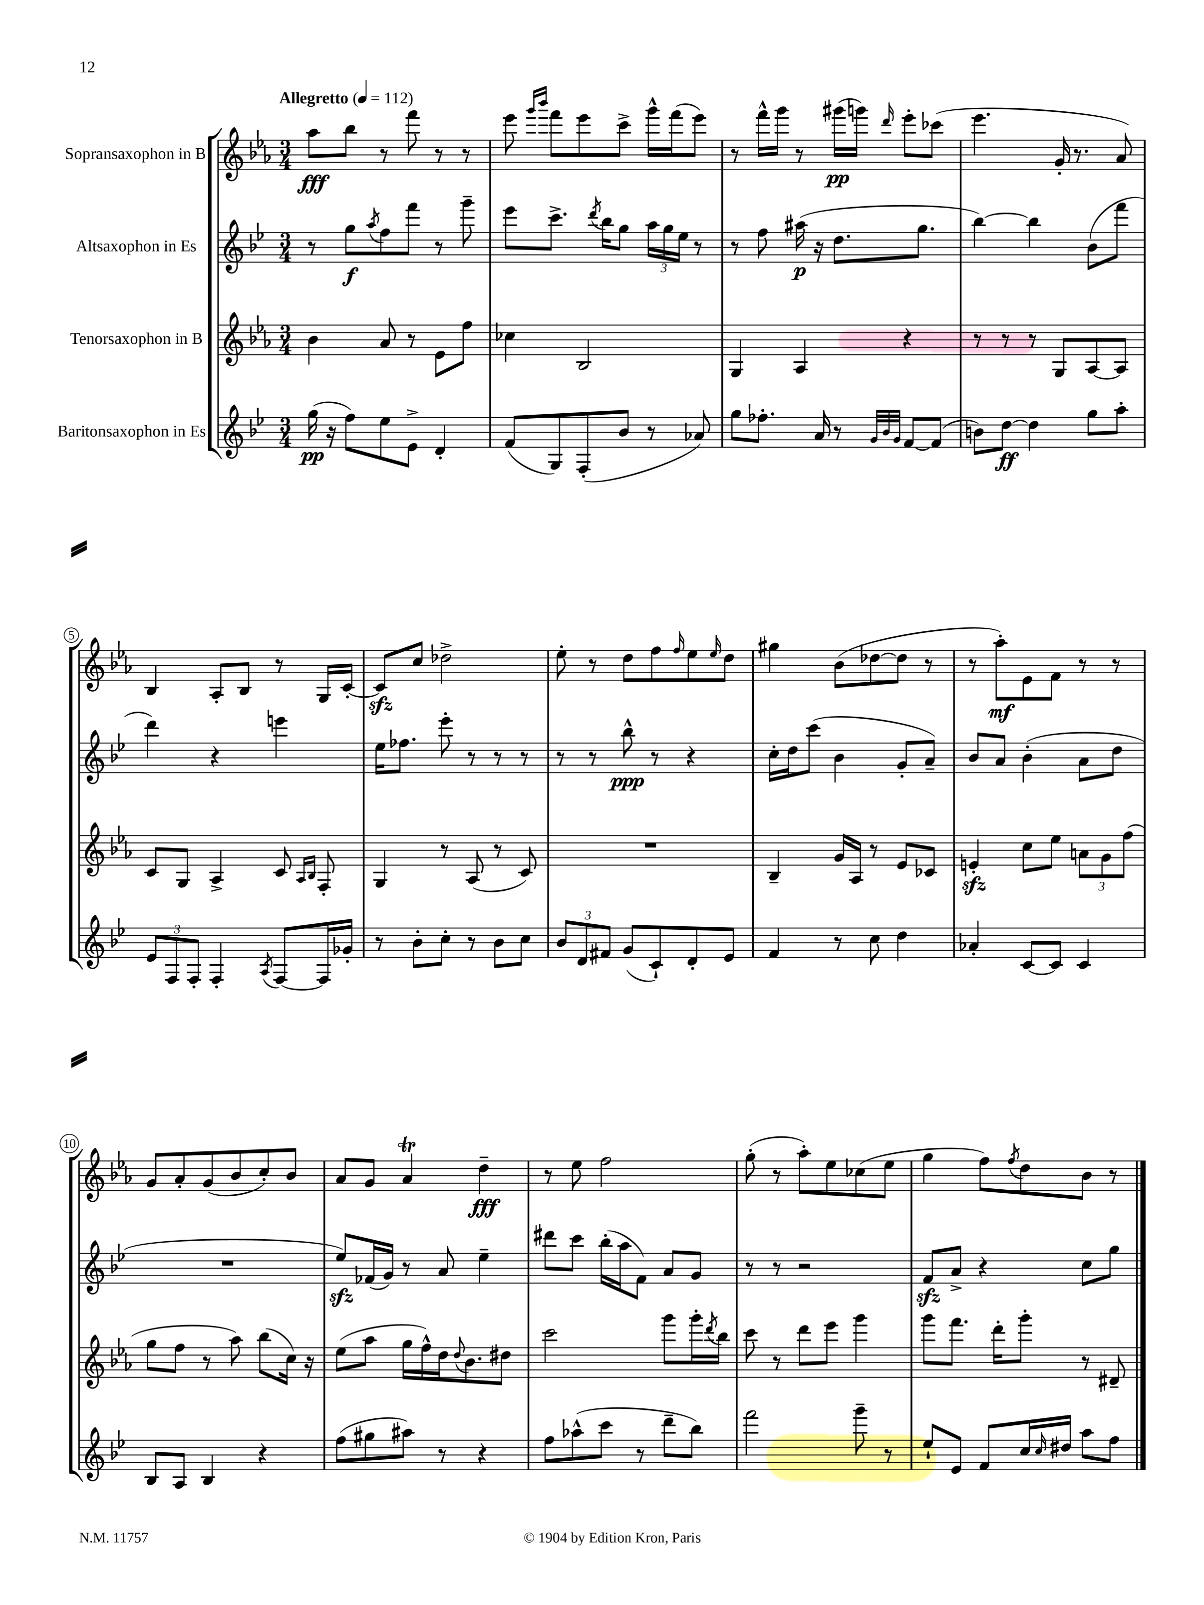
<<
\new StaffGroup <<
\new Staff = "s0" \with { instrumentName = "Sopransaxophon in B" } {
    \clef treble \key ees \major \numericTimeSignature \time 3/4 \tempo "Allegretto" 4 = 112
    aes''8\fff bes''8 r8 f'''8 r8 r8 |
    ees'''8 \grace { g'''16 bes'''16 } f'''8 ees'''8 c'''8-> g'''16-^ f'''16( ees'''8) |
    r8 f'''16-^ g'''16 r8 gis'''16\pp( g'''16) \grace { d'''16 } ees'''8-. ces'''8( |
    ees'''4. g'16-. r8. aes'8) |
    bes4 aes8-. bes8 r8 g16 c'16~-. |
    c'8\sfz c''8 des''2-> |
    ees''8-. r8 d''8 f''8 \grace { f''16 } ees''8 \grace { ees''16 } d''8 |
    gis''4 bes'8( des''8~ des''8 r8 |
    r8 aes''8-.\mf) ees'8 f'8 r8 r8 |
    g'8 aes'8-. g'8( bes'8 c''8-.) bes'8 |
    aes'8 g'8 aes'4\trill d''4--\fff |
    r8 ees''8 f''2 |
    g''8-.( r8 aes''8-.) ees''8 ces''8( ees''8 |
    g''4 f''8) \acciaccatura { f''8 } d''8 bes'8 r8 \bar "|." |
}
\new Staff = "s1" \with { instrumentName = "Altsaxophon in Es" } {
    \clef treble \key bes \major \numericTimeSignature \time 3/4
    r8 g''8\f \acciaccatura { a''8 } f''8 f'''8 r8 g'''8-- |
    ees'''8 c'''8.-> \acciaccatura { d'''8 } bes''16 g''8 \tuplet 3/2 { a''16 g''16 ees''16 } r8 |
    r8 f''8 ais''16\p( r16 d''8. g''8. |
    bes''4~) bes''4 bes'8( f'''8 |
    d'''4) r4 e'''4 |
    ees''16 fes''8. ees'''8-. r8 r8 r8 |
    r8 r8 bes''8-^\ppp r8 r4 |
    c''16-. d''16 c'''8( bes'4 g'8-. a'8--) |
    bes'8 a'8 bes'4-.( a'8 d''8 |
    R2. |
    ees''8\sfz) fes'16( g'16) r8 a'8 ees''4-- |
    dis'''8 c'''8 bes''16-.( a''16 f'8) a'8 g'8 |
    r8 r8 r2 |
    f'8\sfz a'8-> r4 c''8 g''8 \bar "|." |
}
\new Staff = "s2" \with { instrumentName = "Tenorsaxophon in B" } {
    \clef treble \key ees \major \numericTimeSignature \time 3/4
    bes'4 aes'8 r8 ees'8 f''8 |
    ces''4 bes2 |
    g4 aes4 r4 |
    r8 r8 r8 g8 aes8~ aes8 |
    c'8 g8 aes4-> c'8 \grace { aes16 bes16 } f8-. |
    g4 r8 aes8( r8 c'8) |
    R2. |
    bes4-- g'16 aes16 r8 ees'8 ces'8 |
    e'4-.\sfz c''8 ees''8 \tuplet 3/2 { a'8 g'8 f''8( } |
    g''8 f''8 r8 aes''8) bes''8( c''16) r16 |
    ees''8( aes''8 g''16 f''16-^) d''16 \appoggiatura { d''8 } bes'8. dis''8 |
    c'''2 g'''8 g'''16-. \acciaccatura { d'''8 } bes''16 |
    c'''8 r8 d'''8 ees'''8 g'''4 |
    g'''8 f'''8. d'''16-. g'''8-. r8 dis'8-- \bar "|." |
}
\new Staff = "s3" \with { instrumentName = "Baritonsaxophon in Es" } {
    \clef treble \key bes \major \numericTimeSignature \time 3/4
    g''16\pp( r16 f''8) ees''8 ees'8-> d'4-. |
    f'8( g8) f8-.( bes'8 r8 aes'8) |
    g''8 fes''8.-. a'16 r8 \grace { g'32 bes'32 g'32 } f'8~ f'8( |
    b'8) d''8~\ff d''4 g''8 a''8-. |
    \tuplet 3/2 { ees'8 f8 f8-. } f4-. \acciaccatura { a8 } f8~ f16 ges'16-. |
    r8 bes'8-. c''8-. r8 bes'8 c''8 |
    \tuplet 3/2 { bes'8 d'8 fis'8 } g'8( c'8-!) d'8-. ees'8 |
    f'4 r8 c''8 d''4 |
    aes'4-. c'8~ c'8 c'4 |
    bes8 a8 bes4 r4 |
    f''8( gis''8 ais''8) r8 r4 |
    f''8 aes''8-^( c'''8 r8 d'''8-- bes''8) |
    f'''2 g'''8-- r8 |
    ees''8-! ees'8 f'8 c''16 \grace { c''16 } dis''16 a''8 f''8 \bar "|." |
}
>>
>>
\layout { \context { \Score \override BarNumber.stencil = #(make-stencil-circler 0.1 0.3 ly:text-interface::print) } }
